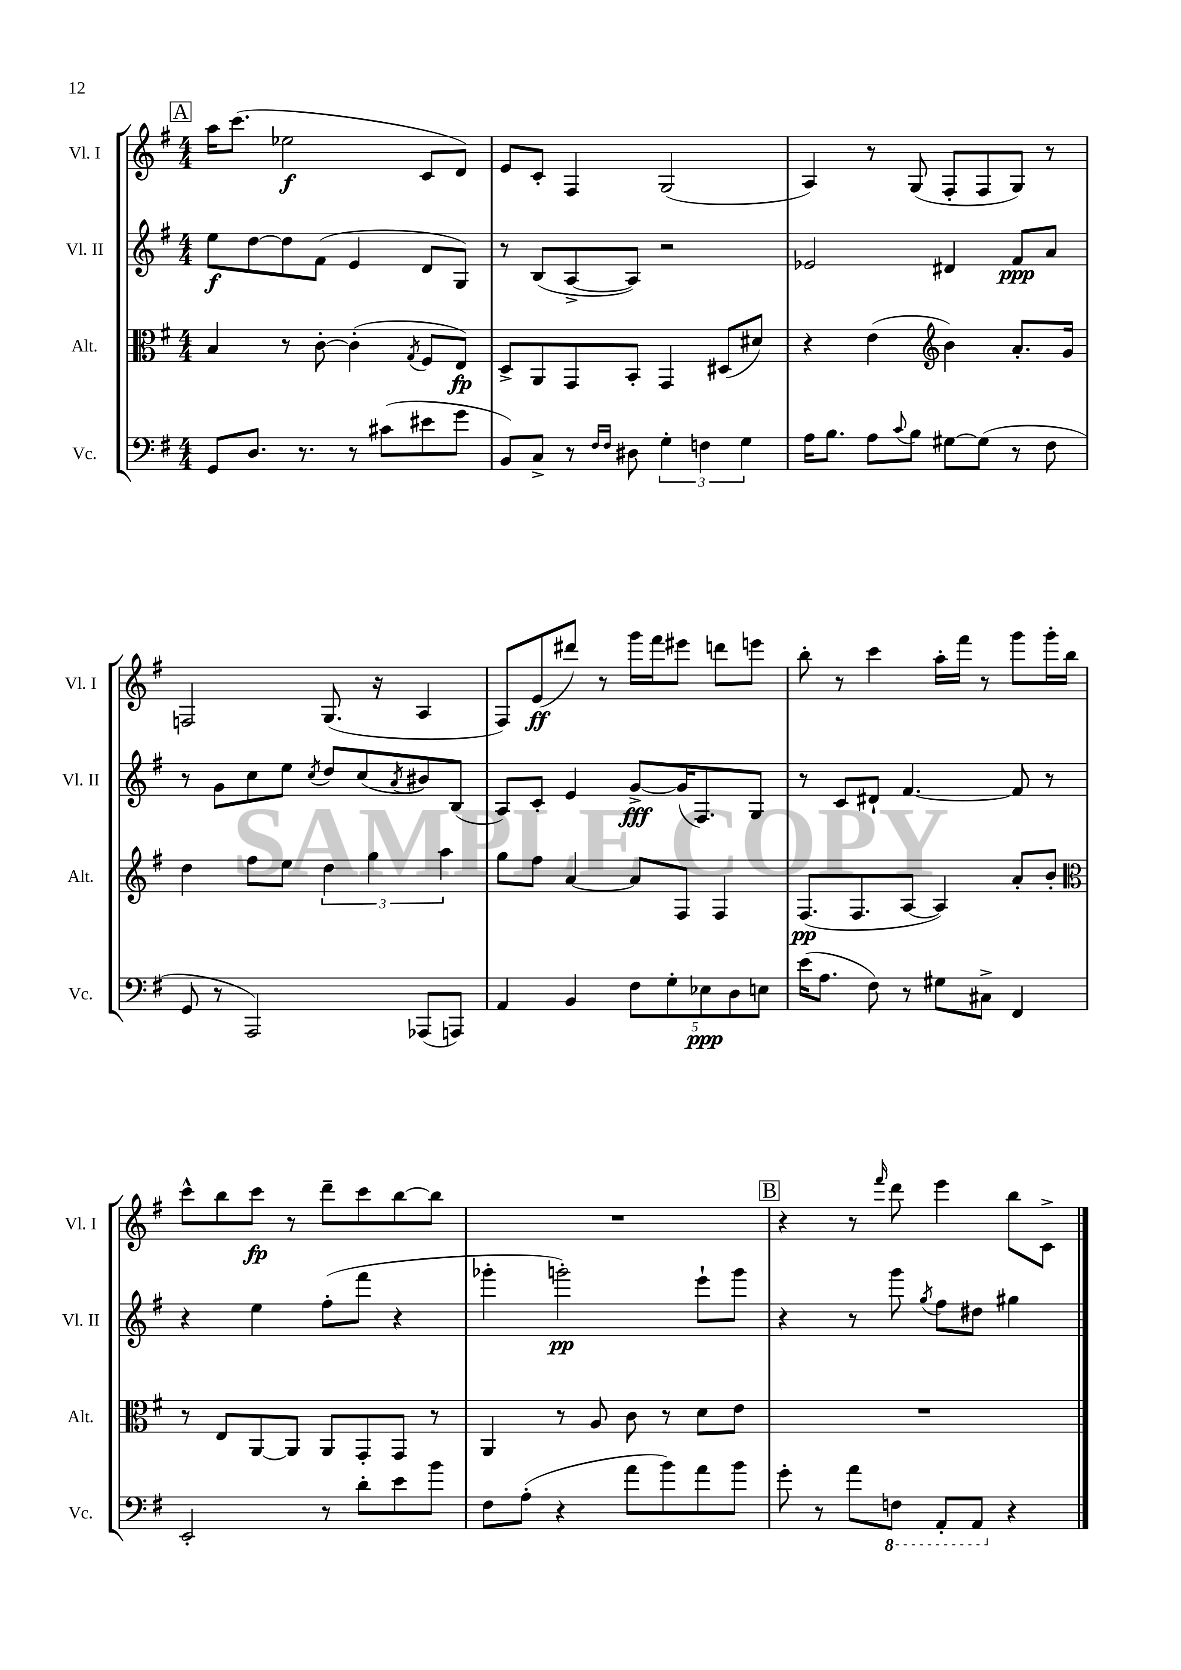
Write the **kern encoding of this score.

**kern	**kern	**kern	**kern
*staff4	*staff3	*staff2	*staff1
*clefF4	*clefC3	*clefG2	*clefG2
*k[f#]	*k[f#]	*k[f#]	*k[f#]
*M4/4	*M4/4	*M4/4	*M4/4
8GG	4B	8ee	16aa
.	.	.	(8.ccc
8.D	.	[8dd	.
.	8r	8dd]	2ee-
8.r	.	.	.
.	[8c'	(8f#	.
8r	(4c']	4e	.
(8c#	.	.	.
.	8qG	.	.
8e#	8F#	8d	8c
8g	8E)	8G)	8d)
=	=	=	=
8BB)	8D^	8r	8e
8C^	8AA	(8B	8c'
8r	8GG	[8A^	4F#
16qqF#	.	.	.
16qqF#	.	.	.
8D#	8BB'	8A])	.
6G'	4GG	2r	(2G
6F	.	.	.
.	(8D#	.	.
6G	.	.	.
.	8d#)	.	.
=	=	=	=
16A	4r	2e-	4A)
8.B	.	.	.
8A	(4e	.	8r
8qqc	.	.	.
8B	.	.	(8G
*	*clefG2	*	*
[8G#	4b)	4d#	8F#'
(8G#]	.	.	8F#
8r	8.a'	8f#	8G)
8F#	.	8a	8r
.	16g	.	.
=	=	=	=
8GG	4dd	8r	2F
8r	.	8g	.
2AAA)	8ff#	8cc	.
.	8ee	8ee	.
.	.	8qcc	.
.	6dd	8dd	(8.G
.	.	(8cc	.
.	6gg	.	.
.	.	.	16r
.	.	8qa	.
(8AAA-	.	8b#)	4A
.	6aa	.	.
8AAA)	.	(8B	.
=	=	=	=
4AA	8gg	8A)	8F#)
.	8ff#	8c'	(8e
4BB	[4a	4e	8ddd#)
.	.	.	8r
10F#	8a]	[8g^	16ggg
.	.	.	16fff#
10G'	.	.	.
.	8F#	(16g]	8eee#
.	.	8.F#)	.
10E-	.	.	.
.	4F#	.	8ddd
10D	.	.	.
.	.	8G	8eee
10E	.	.	.
=	=	=	=
(16e	(8.F#	8r	8bb'
8.A	.	.	.
.	.	8c	8r
.	8.F#	.	.
8F#)	.	8d#`	4ccc
8r	[8A	[4.f#	.
8G#	4A])	.	16aa'
.	.	.	16fff#
8C#^	.	.	8r
4FF#	8a'	8f#]	8ggg
.	8b'	8r	16ggg'
.	.	.	16bb
=	=	=	=
*	*clefC3	*	*
2EE'	8r	4r	8ccc^^
.	8E	.	8bb
.	[8AA	4ee	8ccc
.	8AA]	.	8r
8r	8AA	(8ff#'	8ddd~
8d'	8GG'	8fff#	8ccc
8e	8GG	4r	[8bb
8b	8r	.	8bb]
=	=	=	=
8F#	4AA	4ggg-'	1r
(8A'	.	.	.
4r	8r	2ggg')	.
.	8A	.	.
8a	8c	.	.
8b)	8r	.	.
8a	8d	8eee`	.
8b	8e	8ggg	.
=	=	=	=
8g'	1r	4r	4r
8r	.	.	.
8a	.	8r	8r
.	.	.	16qqfff#
8FF	.	8ggg	8ddd
.	.	8qgg	.
8AAA'	.	8ff#	4eee
8AAA	.	8dd#	.
4r	.	4gg#	8bb
.	.	.	8c^
==	==	==	==
*-	*-	*-	*-
